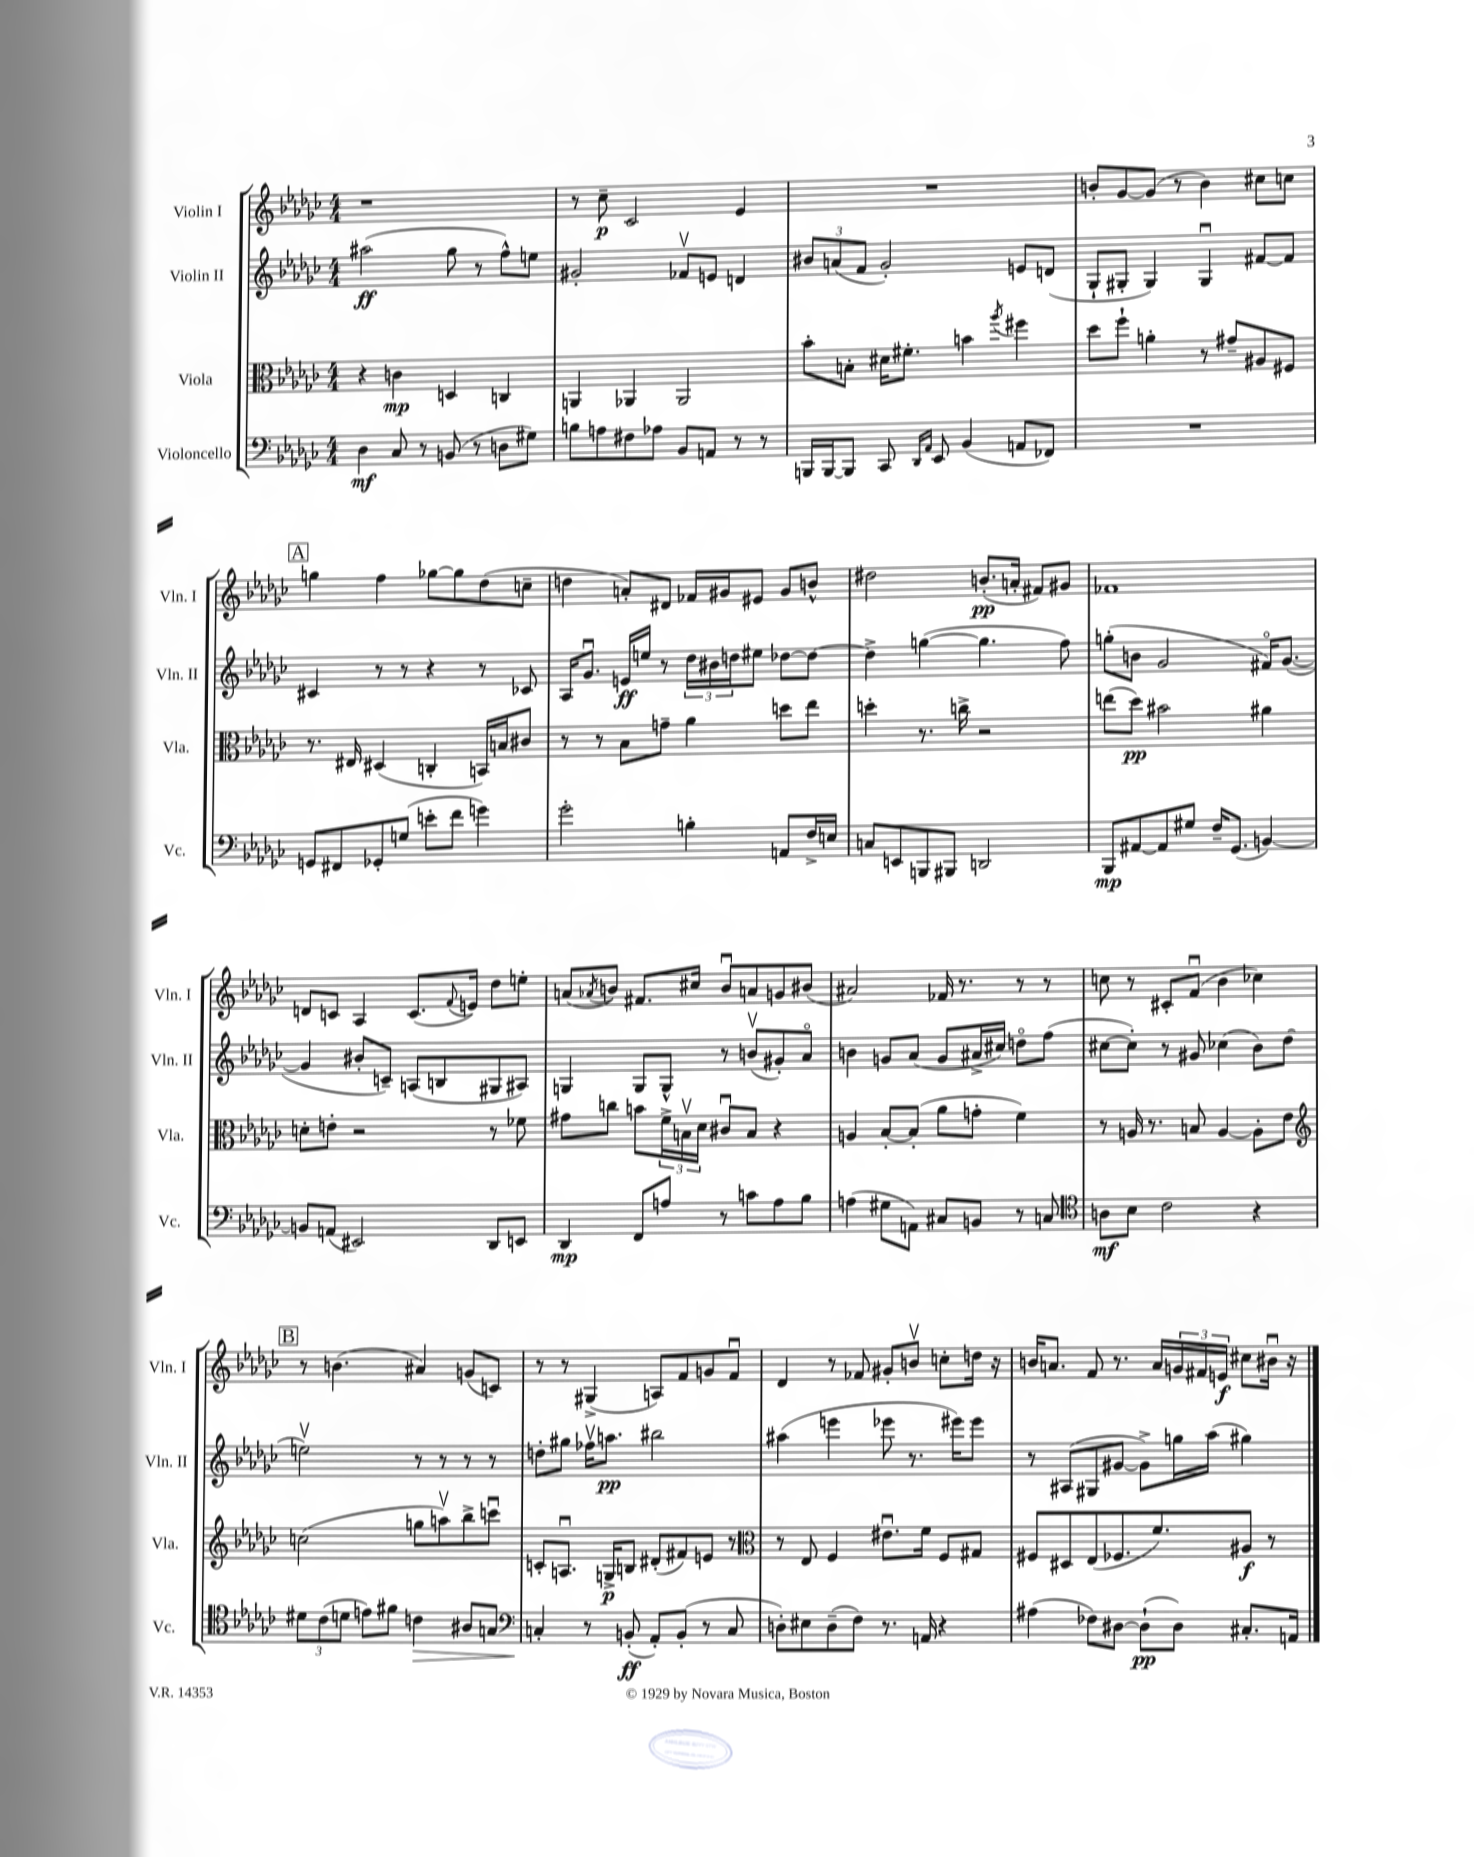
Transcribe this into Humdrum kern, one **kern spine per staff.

**kern	**kern	**kern	**kern
*staff4	*staff3	*staff2	*staff1
*clefF4	*clefC3	*clefG2	*clefG2
*k[b-e-a-d-g-c-]	*k[b-e-a-d-g-c-]	*k[b-e-a-d-g-c-]	*k[b-e-a-d-g-c-]
*M4/4	*M4/4	*M4/4	*M4/4
4D-	4r	(2aa#	1r
8C-	4c	.	.
8r	.	.	.
(8BB	4D	8gg-	.
8r	.	8r	.
8D	4C	8ff^^)	.
8G#)	.	8ee	.
=	=	=	=
8B	4AA	2g#'	8r
8A	.	.	8cc-~
8F#	4AA-	.	2c-
8A-	.	.	.
8BB-	2AA-	8f-v	.
8AA	.	8e	.
8r	.	4d	4e-
8r	.	.	.
=	=	=	=
16BBB	8b-'	12b#	1r
[16BBB	.	.	.
.	.	(12a	.
8BBB]	8B'	.	.
.	.	12f	.
8CC-	16d#	2g-')	.
.	8.f#'	.	.
16qqDD-	.	.	.
16qqAA-	.	.	.
8EE-	.	.	.
(4BB-	4b	.	.
.	8qaa-	.	.
8AA	4ff#	8e	.
8FF-)	.	(8d	.
=	=	=	=
1r	8dd-	8G-`	8b'
.	8ff`	8G#'	[8g-
.	4a'	4G#)	(8g-]
.	.	.	8r
.	8r	4G#u	4b)
.	8g#~	.	.
.	8A#	[8f#	8cc#
.	8F#	8f#]	8cc
=	=	=	=
8GG	8.r	4c#	4gg
8FF#	.	.	.
.	16E#	.	.
8GG-'	(4D#	8r	4ff
(8G	.	8r	.
8e'	4C'	4r	[8gg-
8f	.	.	8gg-]
4g)	16BB)	8r	(8dd-
.	16B	.	.
.	8c#	8c-	8cc~
=	=	=	=
2g-'	8r	16A-	4dd
.	.	8.g-u	.
.	8r	.	.
.	8B-	16e	8a')
.	.	16ee	.
.	8g~	8r	8d#
4B'	4a-	24dd-	16f-
.	.	24b#	.
.	.	.	16g#
.	.	24dd	.
.	.	8ee#	8e#
8AA	8dd	[8dd-	8g#
16F^	8ee-	8dd-_	8b^^
16E	.	.	.
=	=	=	=
8C	4dd'	4dd-^]	2dd#
8EE	.	.	.
8BBB	8.r	([4gg	.
8BBB#	.	.	.
.	16cc^	.	.
2DD	2r	4.gg]	(8.b'
.	.	.	16a'
.	.	.	8f#)
.	.	8ff)	8g#
=	=	=	=
8BBB-	(8ee	(8gg'	1f-
[8AA#	8dd-)	8b	.
8AA#]	2b#	2g-	.
8G#	.	.	.
16F~	.	.	.
(8.GG-	.	.	.
[4BB)	4a#	16f#o)	.
.	.	([8.g-	.
=	=	=	=
8BB]	8d'	4g-]	8d
(8AA	8e'	.	8c
2EE#)	2r	8b#'	4A-
.	.	8c~)	.
.	.	(8A	(8.c
.	.	8B	.
.	.	.	8qqf
.	.	.	16e)
8DD-	8r	8G#	8dd-
8EE	8f-	8A#)	8ee'
=	=	=	=
4DD-	8g#	4G	(8a
.	.	.	8qa-
.	8cc	.	8b)
8FF	8b	8G	8.f#
8A	24f^	8G^^	.
.	24Bv	.	.
.	.	.	16cc#
.	24d-	.	.
8r	8c#u	8r	8bu
8c	8B	(8bv	8a
8A	4r	8g#')	8g
8B-	.	8a-o	(8b#
=	=	=	=
(4A	4A	4b	2a#)
8G#	[8B-'	8g	.
8AA)	(8B-']	(8a-	.
8C#	8a-	8g	16f-
.	.	.	8.r
8BB	8g'	16a#^	.
.	.	16cc#)	.
8r	4f)	8ddo	8r
8C	.	(8ff	8r
=	=	=	=
*clefC4	*	*	*
8A	8r	[8cc#	8cc
8B-	16A	8cc#'])	8r
.	8.r	.	.
2c-	.	8r	8c#'
.	8B	8g#	(8fu
.	[4A	(4cc-	4b-
4r	8A']	8b-)	4cc-)
.	8e-	(8dd-	.
=	=	=	=
*	*clefG2	*	*
12d#	(2cc	2eev)	8r
(12c-	.	.	.
.	.	.	(4.b
12d	.	.	.
8e)	.	.	.
8f#	.	.	.
4c	8gg	8r	4a#)
.	8aav)	8r	.
8A#	8bb-^	8r	(8g
8G	8cccu	8r	8c)
=	=	=	=
*clefF4	*	*	*
4C'	8c'	8dd'	8r
.	8.Au	8gg#	8r
8r	.	16ff-v	(4G#^
.	16G^	8.aa	.
(8BB'	8B	.	.
8AA-')	(8d#'	2bb#	8A)
(8BB'	8f#)	.	8f
8r	8e	.	8g
8C	8r	.	8fu
=	=	=	=
*	*clefC3	*	*
8D')	8r	(4aa#	4d-
8E#	8E-	.	.
(8D~	4F	4eee	8r
8F)	.	.	8f-
8.r	8.e#u	8eee-	8g#'
.	.	8.r	8bv
16AA	16f	.	.
4r	8F	.	8cc'
.	.	16eee#)	.
.	8G#	8eee#	16dd
.	.	.	16r
=	=	=	=
(4A#	8F#	8r	16b
.	.	.	8.a
.	8D#	(8A#	.
8F-)	(8E-	8G#	8f
[8D#	8.F-	[8g#	8.r
(8D#`]	.	8g#^])	.
.	8.f)	.	16a
8D#)	.	16gg	24g
.	.	.	24f#
.	.	(16aa-	.
.	.	.	24e
8.C#'	8A#	4gg#)	8cc#
.	8r	.	16b#u
16AA	.	.	16r
==	==	==	==
*-	*-	*-	*-
